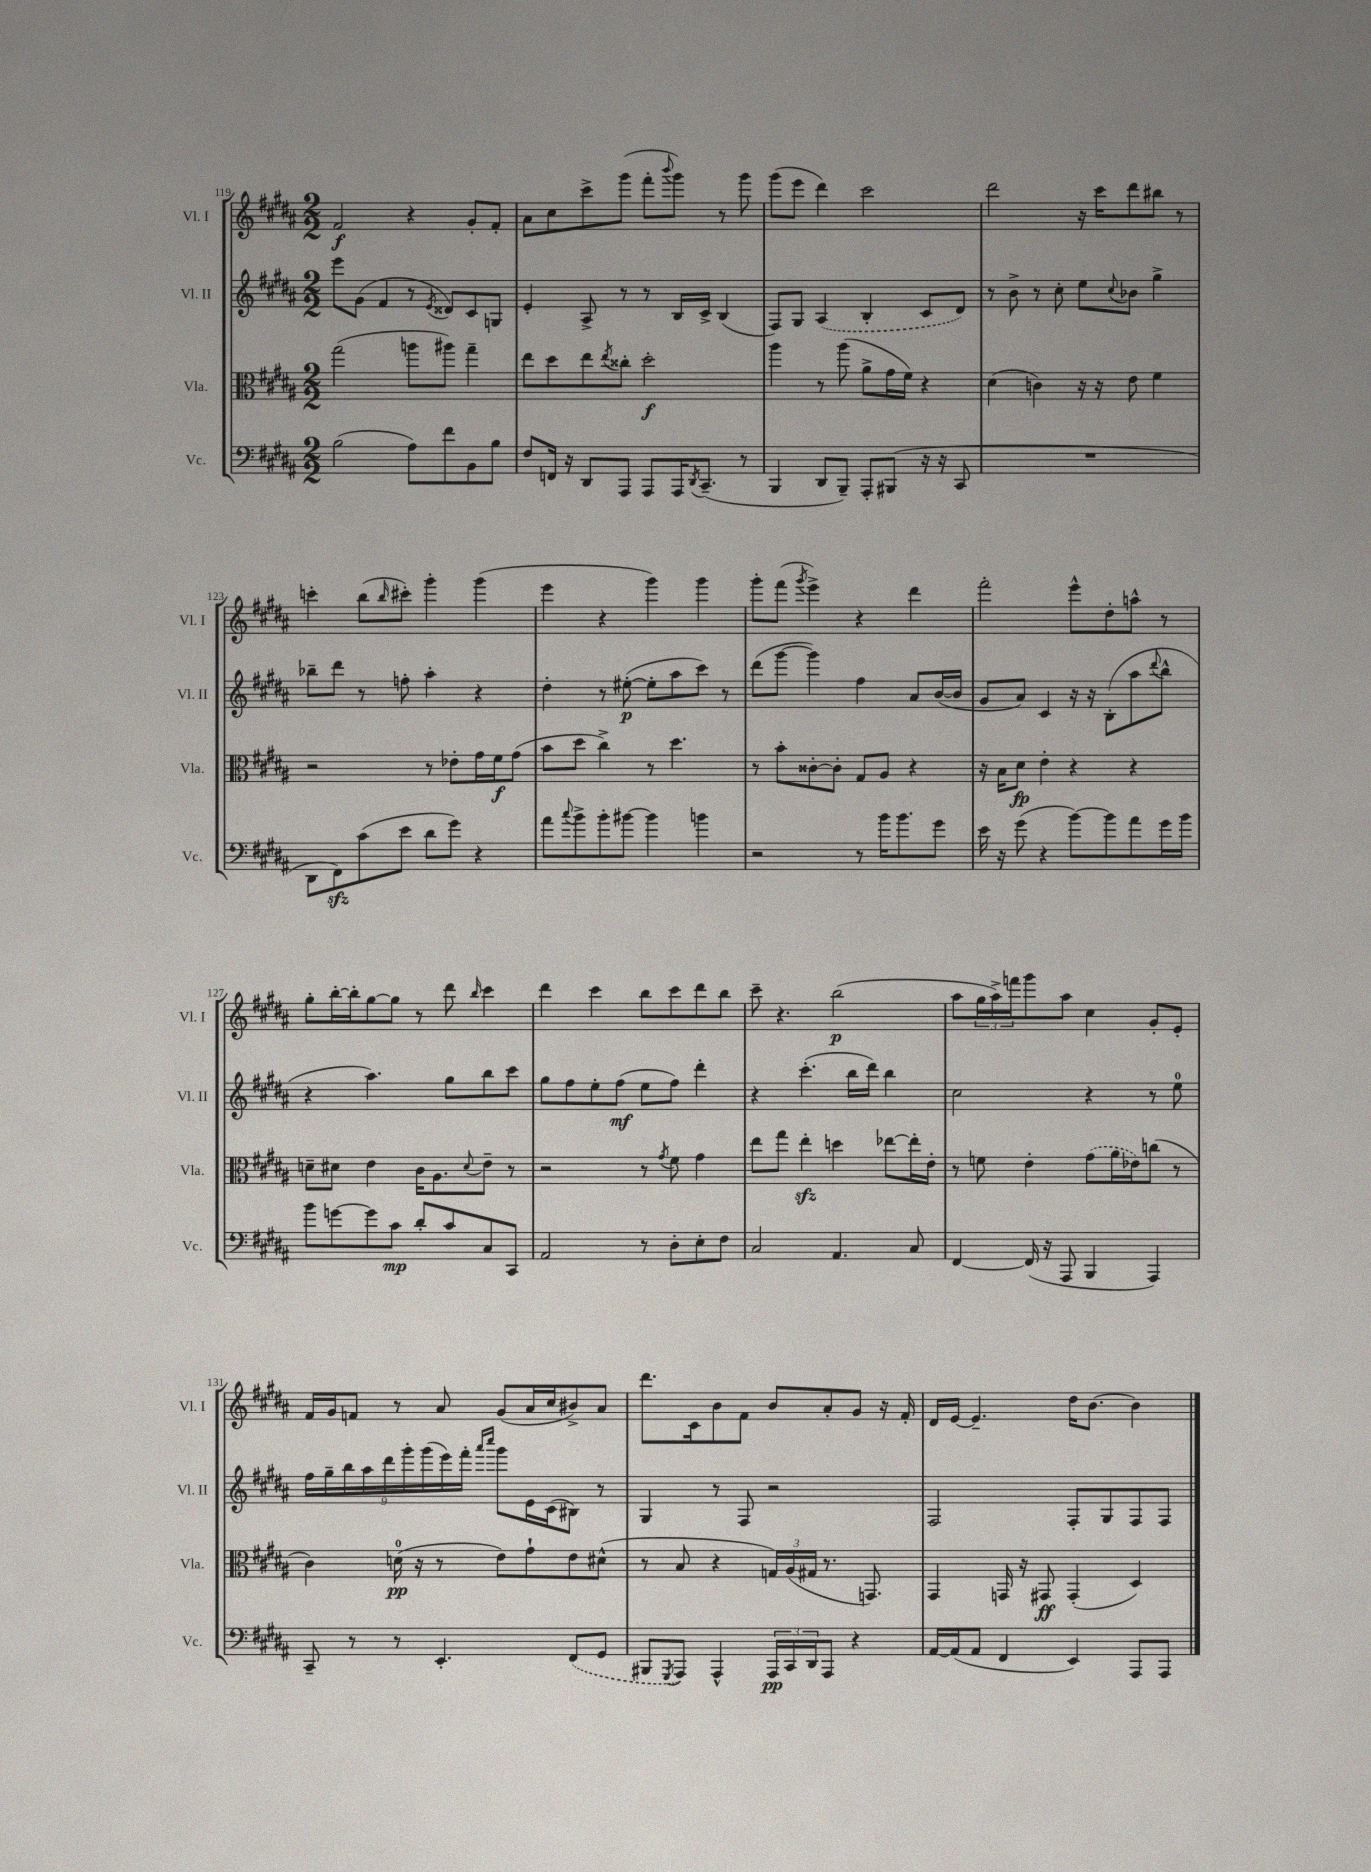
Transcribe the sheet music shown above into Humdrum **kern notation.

**kern	**dynam	**kern	**dynam	**kern	**dynam	**kern	**dynam
*part4	*part4	*part3	*part3	*part2	*part2	*part1	*part1
*staff4	*staff4	*staff3	*staff3	*staff2	*staff2	*staff1	*staff1
*I"Vc.	*	*I"Vla.	*	*I"Vl. II	*	*I"Vl. I	*
*I'Vc.	*	*I'Vla.	*	*I'Vl. II	*	*I'Vl. I	*
*clefF4	*	*clefC3	*	*clefG2	*	*clefG2	*
*k[f#c#g#d#a#]	*	*k[f#c#g#d#a#]	*	*k[f#c#g#d#a#]	*	*k[f#c#g#d#a#]	*
*M2/2	*	*M2/2	*	*M2/2	*	*M2/2	*
=119	=119	=119	=119	=119	=119	=119	=119
(2B\	.	(2gg#\	.	8eee\L	.	2f#/	f
.	.	.	.	(8g#\J	.	.	.
.	.	.	.	4f#/	.	.	.
8A#\L)	.	8aan\L	.	8r	.	4r	.
.	.	.	.	8qe/	.	.	.
8f#\	.	8aa#X\J)	.	8d##X/L)	.	.	.
8BB\	.	4gg#~\	.	8c#/	.	8g#'/L	.
8B\J	.	.	.	8Gn/J	.	8f#'/J	.
=120	=120	=120	=120	=120	=120	=120	=120
8F#/L	.	8ee\L	.	4e'/	.	8a#\L	.
16FFn/Jk	.	8dd#\	.	.	.	8cc#\	.
16r	.	.	.	.	.	.	.
8DD#/L	.	8ee\	.	8A#^/	.	8ccc#^\	.
.	.	8qee/	.	.	.	.	.
8AAA#/J	.	8cc##X'\J	.	8r	.	(8ggg#\J	.
8AAA#/L	.	2dd#'\	f	8r	.	8fff#'\L	.
.	.	.	.	.	.	8qqbbb/	.
16AAA#/K	.	.	.	16B/LL	.	8ggg#\J)	.
8qDD#/	.	.	.	.	.	.	.
(8.CC#~/J	.	.	.	16c#^/JJ	.	.	.
.	.	.	.	(4B/	.	8r	.
8r	.	.	.	.	.	8ggg#\	.
=121	=121	=121	=121	=121	=121	=121	=121
4BBB/	.	4aa#\	.	8F#/L)	.	(8ggg#\L	.
.	.	.	.	8G#/J	.	8eee\J	.
8DD#/L	.	8r	.	(4A#/	.	4ddd#\)	.
8BBB~/J)	.	(8aa#\	.	.	.	.	.
8AAA#'/L	.	8a#^\L	.	4B'/	.	2ccc#\	.
(8BBB#X/J	.	16g#\L	.	.	.	.	.
.	.	16f#\JJ)	.	.	.	.	.
16r	.	4r	.	8c#/L	.	.	.
16r	.	.	.	.	.	.	.
8CC#/	.	.	.	8d#/J)	.	.	.
=122	=122	=122	=122	=122	=122	=122	=122
1r	.	(4d#\	.	8r	.	2ddd#\	.
.	.	.	.	8b^\	.	.	.
.	.	4cn\)	.	8r	.	.	.
.	.	.	.	8cc#'\	.	.	.
.	.	16r	.	8ee\L	.	16r	.
.	.	16r	.	.	.	16ccc#\KL	.
.	.	.	.	8qqcc#/	.	.	.
.	.	8e\	.	8b-X\J	.	8ddd#\	.
.	.	4f#\	.	4gg#^\	.	8bb#X\J	.
.	.	.	.	.	.	8r	.
!!LO:LB:g=z
=123	=123	=123	=123	=123	=123	=123	=123
8DD#\L	.	2r	.	8bb-X~\L	.	4cccn'\	.
8FF#zz\)	.	.	.	8ddd#\J	.	.	.
(8c#\	.	.	.	8r	.	(8bb\L	.
.	.	.	.	.	.	16qqbb/	.
8e\J	.	.	.	8ffn'\	.	8ccc#X'\J)	.
8d#\L	.	8r	.	4aa#'\	.	4ggg#'\	.
8g#\J)	.	8e-X'\L	.	.	.	.	.
4r	.	16g#\L	.	4r	.	(4ggg#\	.
.	.	16f#\J	f	.	.	.	.
.	.	(8g#\J	.	.	.	.	.
=124	=124	=124	=124	=124	=124	=124	=124
8a#\L	.	8b\L	.	4dd#'\	.	4eee\	.
8qqcc#/	.	.	.	.	.	.	.
8b^\	.	8dd#\J	.	.	.	.	.
8b'\	.	4cc#^\)	.	8r	.	4r	.
[8b#X\J	.	.	.	([8ee#X'\	p	.	.
4b#\]	.	8r	.	8ee#'\L]	.	4ggg#\)	.
.	.	4.dd#\	.	8aa#\	.	.	.
4bn\	.	.	.	8ccc#\J)	.	4ggg#\	.
.	.	.	.	8r	.	.	.
=125	=125	=125	=125	=125	=125	=125	=125
2r	.	8r	.	(8ddd#\L	.	8ggg#'\L	.
.	.	8b'\L	.	[8ggg#\J	.	(8fff#\J	.
.	.	.	.	.	.	8qggg#/	.
.	.	[8c##X'\	.	4ggg#\])	.	4eee^\)	.
.	.	8c##'\J]	.	.	.	.	.
8r	.	8G#/L	.	4ff#\	.	4r	.
16b\KL	.	8A#/J	.	.	.	.	.
8.b\	.	.	.	.	.	.	.
.	.	4r	.	8a#/L	.	4ddd#\	.
8g#\J	.	.	.	([16b/L	.	.	.
.	.	.	.	16b/JJ]	.	.	.
=126	=126	=126	=126	=126	=126	=126	=126
16e\	.	16r	.	8g#/L	.	2fff#'\	.
16r	.	16B\KL	.	.	.	.	.
(8g#\	.	8d#\J	fp	8a#/J)	.	.	.
4r	.	4e'\	.	4c#/	.	.	.
[8b\L)	.	4r	.	16r	.	8eee^^\L	.
.	.	.	.	16r	.	.	.
8b\]	.	.	.	(8B'\L	.	8dd#'\	.
8a#\	.	4r	.	8aa#\	.	8aan^^\J	.
.	.	.	.	8qqddd#/	.	.	.
16g#\L	.	.	.	8bb^^\J	.	8r	.
16b\JJ	.	.	.	.	.	.	.
!!LO:LB:g=z
=127	=127	=127	=127	=127	=127	=127	=127
8b\L	.	8dn~\L	.	4r	.	8gg#'\L	.
[8gn\	.	8d#X\J	.	.	.	[16bb'\L	.
.	.	.	.	.	.	16bb'\J]	.
8g\]	.	4e\	.	4.aa#\)	.	[8gg#\	.
8c#\J	mp	.	.	.	.	8gg#\J]	.
8d#'/L	.	16c#\KL	.	.	.	8r	.
.	.	8.A#\	.	.	.	.	.
8c#/	.	.	.	8gg#\L	.	8ddd#\	.
.	.	8qqd#/	.	.	.	16qqbb/	.
8C#/	.	8e~\J	.	8bb\	.	4ccc#\	.
8CC#/J	.	8r	.	8ccc#\J	.	.	.
=128	=128	=128	=128	=128	=128	=128	=128
2AA#/	.	2r	.	8gg#\L	.	4ddd#\	.
.	.	.	.	8ff#\	.	.	.
.	.	.	.	8ee'\	.	4ccc#\	.
.	.	.	.	(8ff#\J	mf	.	.
8r	.	8r	.	8ee\L	.	8bb\L	.
.	.	8qg#/	.	.	.	.	.
8D#'\L	.	8f#\	.	8ff#\J)	.	8ccc#\	.
8E'\	.	4g#\	.	4ddd#'\	.	8ddd#\	.
8F#\J	.	.	.	.	.	8bb\J	.
=129	=129	=129	=129	=129	=129	=129	=129
2C#/	.	8ee\L	.	4r	.	8ccc#~\	.
.	.	8gg#\J	.	.	.	4.r	.
.	.	4eezz'\	.	(4.ccc#'\	.	.	.
4.AA#/	.	4ddn\	.	.	.	(2bb\	p
.	.	.	.	16bb\LL	.	.	.
.	.	.	.	16ddd#\JJ)	.	.	.
.	.	[8ee-X\L	.	4bb\	.	.	.
8C#/	.	16ee-'\L]	.	.	.	.	.
.	.	16e'\JJ	.	.	.	.	.
=130	=130	=130	=130	=130	=130	=130	=130
[4FF#/	.	8r	.	2cc#\	.	8aa#\L	.
.	.	8fn\	.	.	.	24gg#\L	.
.	.	.	.	.	.	24aa#^\)	.
.	.	.	.	.	.	24fffn\J	.
(16FF#/]	.	4e'\	.	.	.	8ggg#\	.
16r	.	.	.	.	.	.	.
8AAA#/	.	.	.	.	.	8aa#\J	.
4BBB/	.	(8g#\L	.	4r	.	4cc#\	.
.	.	16a#\L	.	.	.	.	.
.	.	16e-X\J)	.	.	.	.	.
4AAA#/)	.	(8ccn\J	.	8r	.	8g#'/L	.
.	.	8r	.	8ee\	.	8e'/J	.
!!LO:LB:g=z
=131	=131	=131	=131	=131	=131	=131	=131
8CC#~/	.	4c#\)	.	18ff#\LL	.	16f#/LL	.
.	.	.	.	18gg#~\	.	.	.
.	.	.	.	.	.	16g#/J	.
.	.	.	.	18bb\	.	.	.
8r	.	.	.	.	.	8fn/J	.
.	.	.	.	18aa#\	.	.	.
.	.	.	.	18ddd#\	.	.	.
8r	.	(16dn\	pp	.	.	8r	.
.	.	.	.	18ggg#'\	.	.	.
.	.	16r	.	.	.	.	.
.	.	.	.	(18ggg#\	.	.	.
4.EE'/	.	8r	.	.	.	8a#/	.
.	.	.	.	18eee\)	.	.	.
.	.	.	.	18fff#'\JJ	.	.	.
.	.	.	.	16qqaaa#/LL	.	.	.
.	.	.	.	16qqcccc#/JJ	.	.	.
.	.	8e\L)	.	8ggg#\L	.	(8g#/L	.
.	.	8g#`\	.	16e\L	.	16a#/L	.
.	.	.	.	(16c#\J	.	16cc#/J	.
(8FF#/L	.	8e\	.	8B#X\J)	.	8b#X^/)	.
8GG#/J	.	(8d#X^^\J	.	8r	.	8a#/J	.
=132	=132	=132	=132	=132	=132	=132	=132
8BBB#X/L	.	8r	.	4G#/	.	8.ddd#\L	.
8qGGG#/	.	.	.	.	.	.	.
8AAA#/J)	.	8B/	.	.	.	.	.
.	.	.	.	.	.	16c#\k	.
4AAA#^^/	.	4r	.	8r	.	8b\	.
.	.	.	.	8F#/	.	8f#\J	.
24AAA#/LL	pp	24Gn/LL)	.	2r	.	8b/L	.
24CC#/	.	(24A#/	.	.	.	.	.
24DD#/J	.	24G#X/JJ	.	.	.	.	.
8AAA#/J	.	8.r	.	.	.	8a#'/	.
4r	.	.	.	.	.	8g#/J	.
.	.	8.GGn/)	.	.	.	.	.
.	.	.	.	.	.	16r	.
.	.	.	.	.	.	16f#'/	.
=133	=133	=133	=133	=133	=133	=133	=133
[16AA#/LL	.	4GG#/	.	2F#/	.	16d#/LL	.
(16AA#/J]	.	.	.	.	.	[16e/JJ	.
8AA#/J	.	.	.	.	.	4.e~/]	.
4FF#/	.	16GGn/	.	.	.	.	.
.	.	16r	.	.	.	.	.
.	.	8GG#X/	ff	.	.	.	.
4EE/)	.	(4GG#'/	.	8F#'/L	.	16dd#\KL	.
.	.	.	.	.	.	[8.b\J	.
.	.	.	.	8G#/	.	.	.
8AAA#/L	.	4D#/)	.	8F#/	.	4b\]	.
8AAA#/J	.	.	.	8F#/J	.	.	.
==	==	==	==	==	==	==	==
*-	*-	*-	*-	*-	*-	*-	*-
